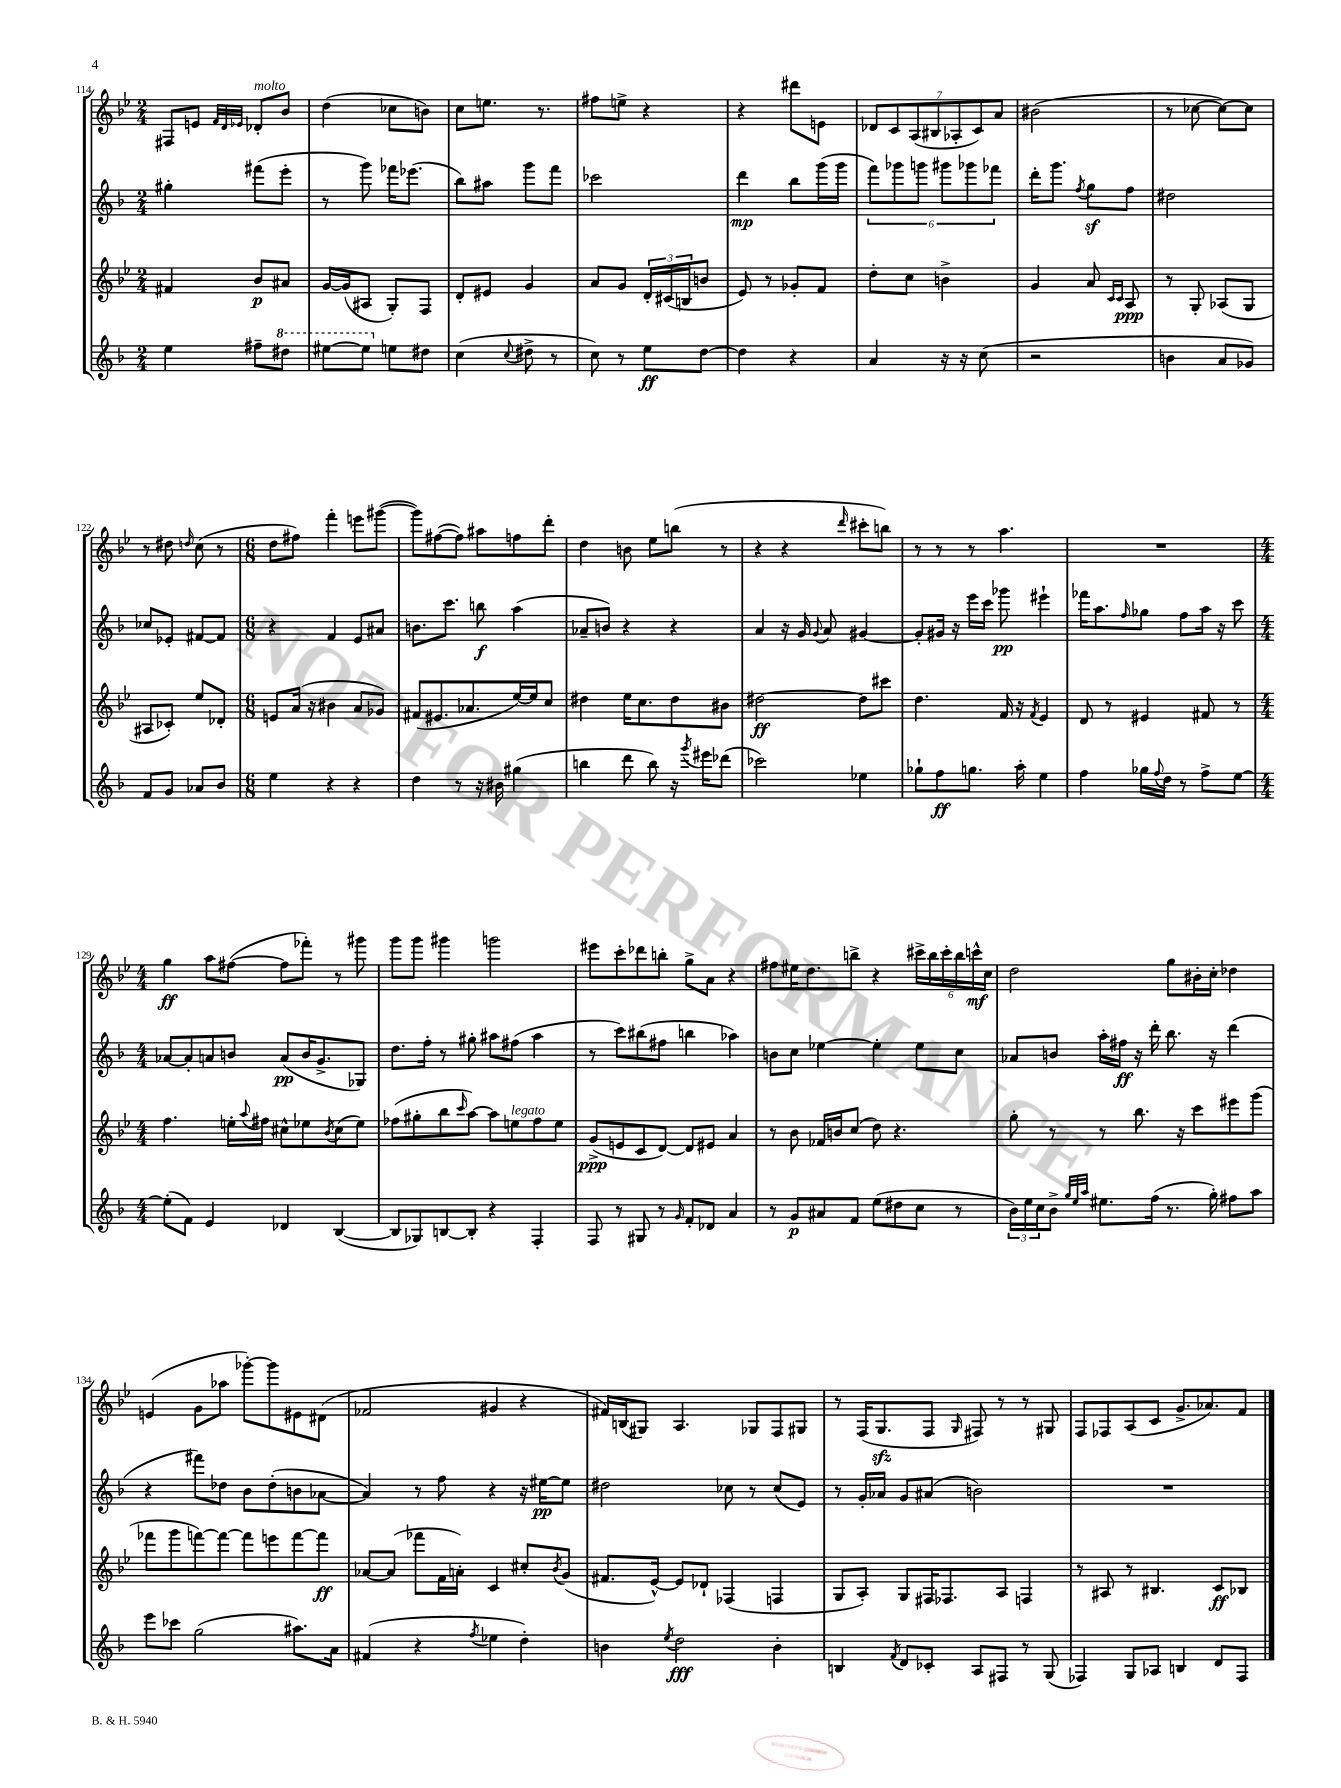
<<
\new StaffGroup <<
\new Staff = "s0" {
    \clef treble \key bes \major \numericTimeSignature \time 2/4
    fis8 e'8 \grace { f'32 d'32 ees'32 } des'8-.^\markup { \italic "molto" } bes'8 |
    d''4( ces''8 b'8) |
    c''8 e''8. r8. |
    fis''8 e''8-> r4 |
    r4 dis'''8 e'8 |
    \tuplet 7/4 { des'8 c'8 a8( bis8 aes8-. c'8) a'8 } |
    bis'2( |
    r8 ces''8~ ces''8~) ces''8 |
    r8 dis''8 \grace { d''16 } c''8( r8 |
    \numericTimeSignature \time 6/8 d''8 fis''8) f'''4-. e'''8 gis'''8~( |
    gis'''8) fis''8~( fis''8) ais''8 f''8 d'''8-. |
    d''4 b'8 ees''8 b''8( r8 |
    r4 r4 \grace { d'''16 } cis'''8-. b''8) |
    r8 r8 r8 a''4. |
    R2. |
    \numericTimeSignature \time 4/4 g''4\ff a''8 fis''8~( fis''8 fes'''8-.) r8 gis'''8 |
    g'''8 g'''8 gis'''4 g'''2 |
    eis'''8 c'''8-. des'''8 b''8-. g''8-> a'8 r4 |
    fis''8 eis''16 d''8. b''8-> r4 \tuplet 6/4 { cis'''16-> b''16 cis'''16-. b''16 c'''16-^\mf c''16 } |
    d''2 g''8 bis'16-. c''16-. des''4 |
    e'4( g'8 aes''8 ges'''8~-.) ges'''8 eis'8 dis'8( |
    fes'2 gis'4 r4 |
    fis'16) b16( gis8) a4. ges8 f8 gis8 |
    r8 f16( g8.\sfz f8 \grace { g16 } fis8) r8 r8 gis8 |
    f8 fes8 a8( c'8 g'8.-> aes'8.) f'8 \bar "|." |
}
\new Staff = "s1" {
    \clef treble \key f \major \numericTimeSignature \time 2/4
    gis''4-. fis'''8( e'''8-. |
    r8 g'''8) fes'''16 ees'''8.( |
    bes''8) ais''8 g'''8 f'''8 |
    ces'''2 |
    d'''4\mp bes''8 g'''16( g'''16 |
    \tuplet 6/4 { f'''8) ges'''8 g'''8 gis'''8 ges'''8 fes'''8 } |
    d'''16-. g'''8. \acciaccatura { f''8 } g''8\sf f''8 |
    dis''2 |
    ces''8 ees'8-. fis'8~ fis'8 |
    \numericTimeSignature \time 6/8 r4 f'4 e'8 ais'8 |
    b'8. c'''8. b''8\f a''4( |
    aes'8-- b'8) r4 r4 |
    a'4 r16 g'16 \appoggiatura { g'8 } a'8 gis'4~ |
    gis'8-. gis'16 r16 e'''16 c'''16 ges'''8\pp eis'''4-! |
    fes'''16 a''8. \grace { f''16 } ges''8 f''8 a''16 r16 c'''8 |
    \numericTimeSignature \time 4/4 aes'8~ aes'8-. a'8 b'8 a'8\pp( b'16 g'8.-> ges8) |
    d''8. f''16-. r8 gis''8-. ais''8 fis''8( ais''4 |
    r8 c'''8) bis''8( fis''8 b''4 aes''4) |
    b'8 c''8 ees''4~ ees''4-. ees''8 c''8 |
    aes'8 b'8 a''16-. fis''16\ff r16 d'''16-. bes''8. r16 d'''4( |
    r4 fis'''8) des''8 bes'8 des''8-.( b'8 aes'8~ |
    aes'4) r8 f''8 r4 r16 eis''16~\pp eis''8 |
    dis''2 ces''8 r8 ces''8( e'8) |
    r8 g'16-. aes'16 g'8 ais'8( b'2) |
    R1 \bar "|." |
}
\new Staff = "s2" {
    \clef treble \key bes \major \numericTimeSignature \time 2/4
    fis'4 bes'8\p ais'8 |
    g'16~ g'16( ais8 g8-.) f8 |
    d'8-. eis'8 g'4 |
    a'8 g'8 \tuplet 3/2 { d'16-. cis'16( b16 } b'8 |
    ees'8) r8 ges'8-. f'8 |
    d''8-. c''8 b'4-> |
    g'4 a'8 \grace { c'16 c'16 } a8\ppp |
    r8 g8-. aes8( g8 |
    ais8 ces'8-.) ees''8 des'8-. |
    \numericTimeSignature \time 6/8 e'8 a'16( r16 bis'4 a'8 ges'8) |
    fis'8( eis'8. aes'8. ees''16~) ees''16 c''8 |
    dis''4 ees''16 c''8. dis''8 bis'8 |
    dis''2~\ff dis''8 cis'''8 |
    d''4. f'16 r16 \acciaccatura { f'8 } ees'4 |
    d'8 r8 eis'4 fis'8 r8 |
    \numericTimeSignature \time 4/4 f''4. e''16-. \appoggiatura { a''8 } fis''16 cis''8-^ ees''8 \acciaccatura { bes'8 } cis''8( ees''8) |
    fes''8( gis''8-. bes''8 \grace { c'''16 } a''8~) a''8 e''8^\markup { \italic "legato" } fes''8 e''8 |
    g'8->\ppp( e'8 c'8 d'8~) d'8 eis'8 a'4 |
    r8 bes'8 fes'16 b'16 c''8( d''8) r4. |
    g''8-. r8 r8 bes''8. r16 c'''8 eis'''8 g'''8( |
    fes'''8 g'''8 f'''8~) f'''8~ f'''8 e'''8 f'''8~ f'''8\ff |
    aes'8~ aes'8( fes'''8 f'16 a'16-.) c'4 cis''8-. \acciaccatura { bes'8 } g'8( |
    fis'8. ees'16~-^) ees'8 des'8-! fes4( f4 |
    g8 a8-.) g8 fis16 fes8. a8 f4 |
    r8 ais8 r8 bis4. c'8\ff bes8 \bar "|." |
}
\new Staff = "s3" {
    \clef treble \key f \major \numericTimeSignature \time 2/4
    e''4 fis''8-- \ottava #1 dis'''8 |
    eis'''8~ eis'''8 \ottava #0 e''!8 dis''8 |
    c''4( \appoggiatura { c''8 } dis''8-> r8 |
    c''8) r8 e''8\ff d''8~ |
    d''4 r4 |
    a'4 r16 r16 c''8( |
    r2 |
    b'4 a'8 ges'8) |
    f'8 g'8 aes'8 bes'8 |
    \numericTimeSignature \time 6/8 e''4 r4 r4 |
    d''4 r8 r16 bis'16 gis''4( |
    b''4 d'''8 b''8) r16 \acciaccatura { g'''8 } eis'''16 des'''8( |
    ces'''2) ees''4 |
    ges''8-! f''8\ff g''8. a''16-. e''4 |
    f''4 ges''16 \appoggiatura { f''8 } d''16 r8 f''8-> e''8~ |
    \numericTimeSignature \time 4/4 e''8-.( f'8) e'4 des'4 bes4~( |
    bes8 ges8) b8~ b8-. r4 f4-. |
    f8 r8 gis8 r8 \grace { g'16 } f'8-. des'8 a'4 |
    r8 g'8\p ais'8 f'8 e''8( dis''8 c''8 r8 |
    \tuplet 3/2 { bes'16) e''16 c''16 } bes'8-> \grace { g''32 e''32 a''32 } eis''8. f''16( r8. g''16-.) fis''8 a''8 |
    e'''8 ces'''8 g''2( ais''8.) a'16 |
    fis'4( r4 \acciaccatura { f''8 } ees''4 d''4-.) |
    b'4 \acciaccatura { e''8 } d''2\fff b'4-. |
    b4 \acciaccatura { f'8 } d'8 ces'8-. a8 fis8 r8 g8( |
    fes4) g8 aes8 b4 d'8 fes8 \bar "|." |
}
>>
>>
\layout { \context { \Score currentBarNumber = #114 } }
